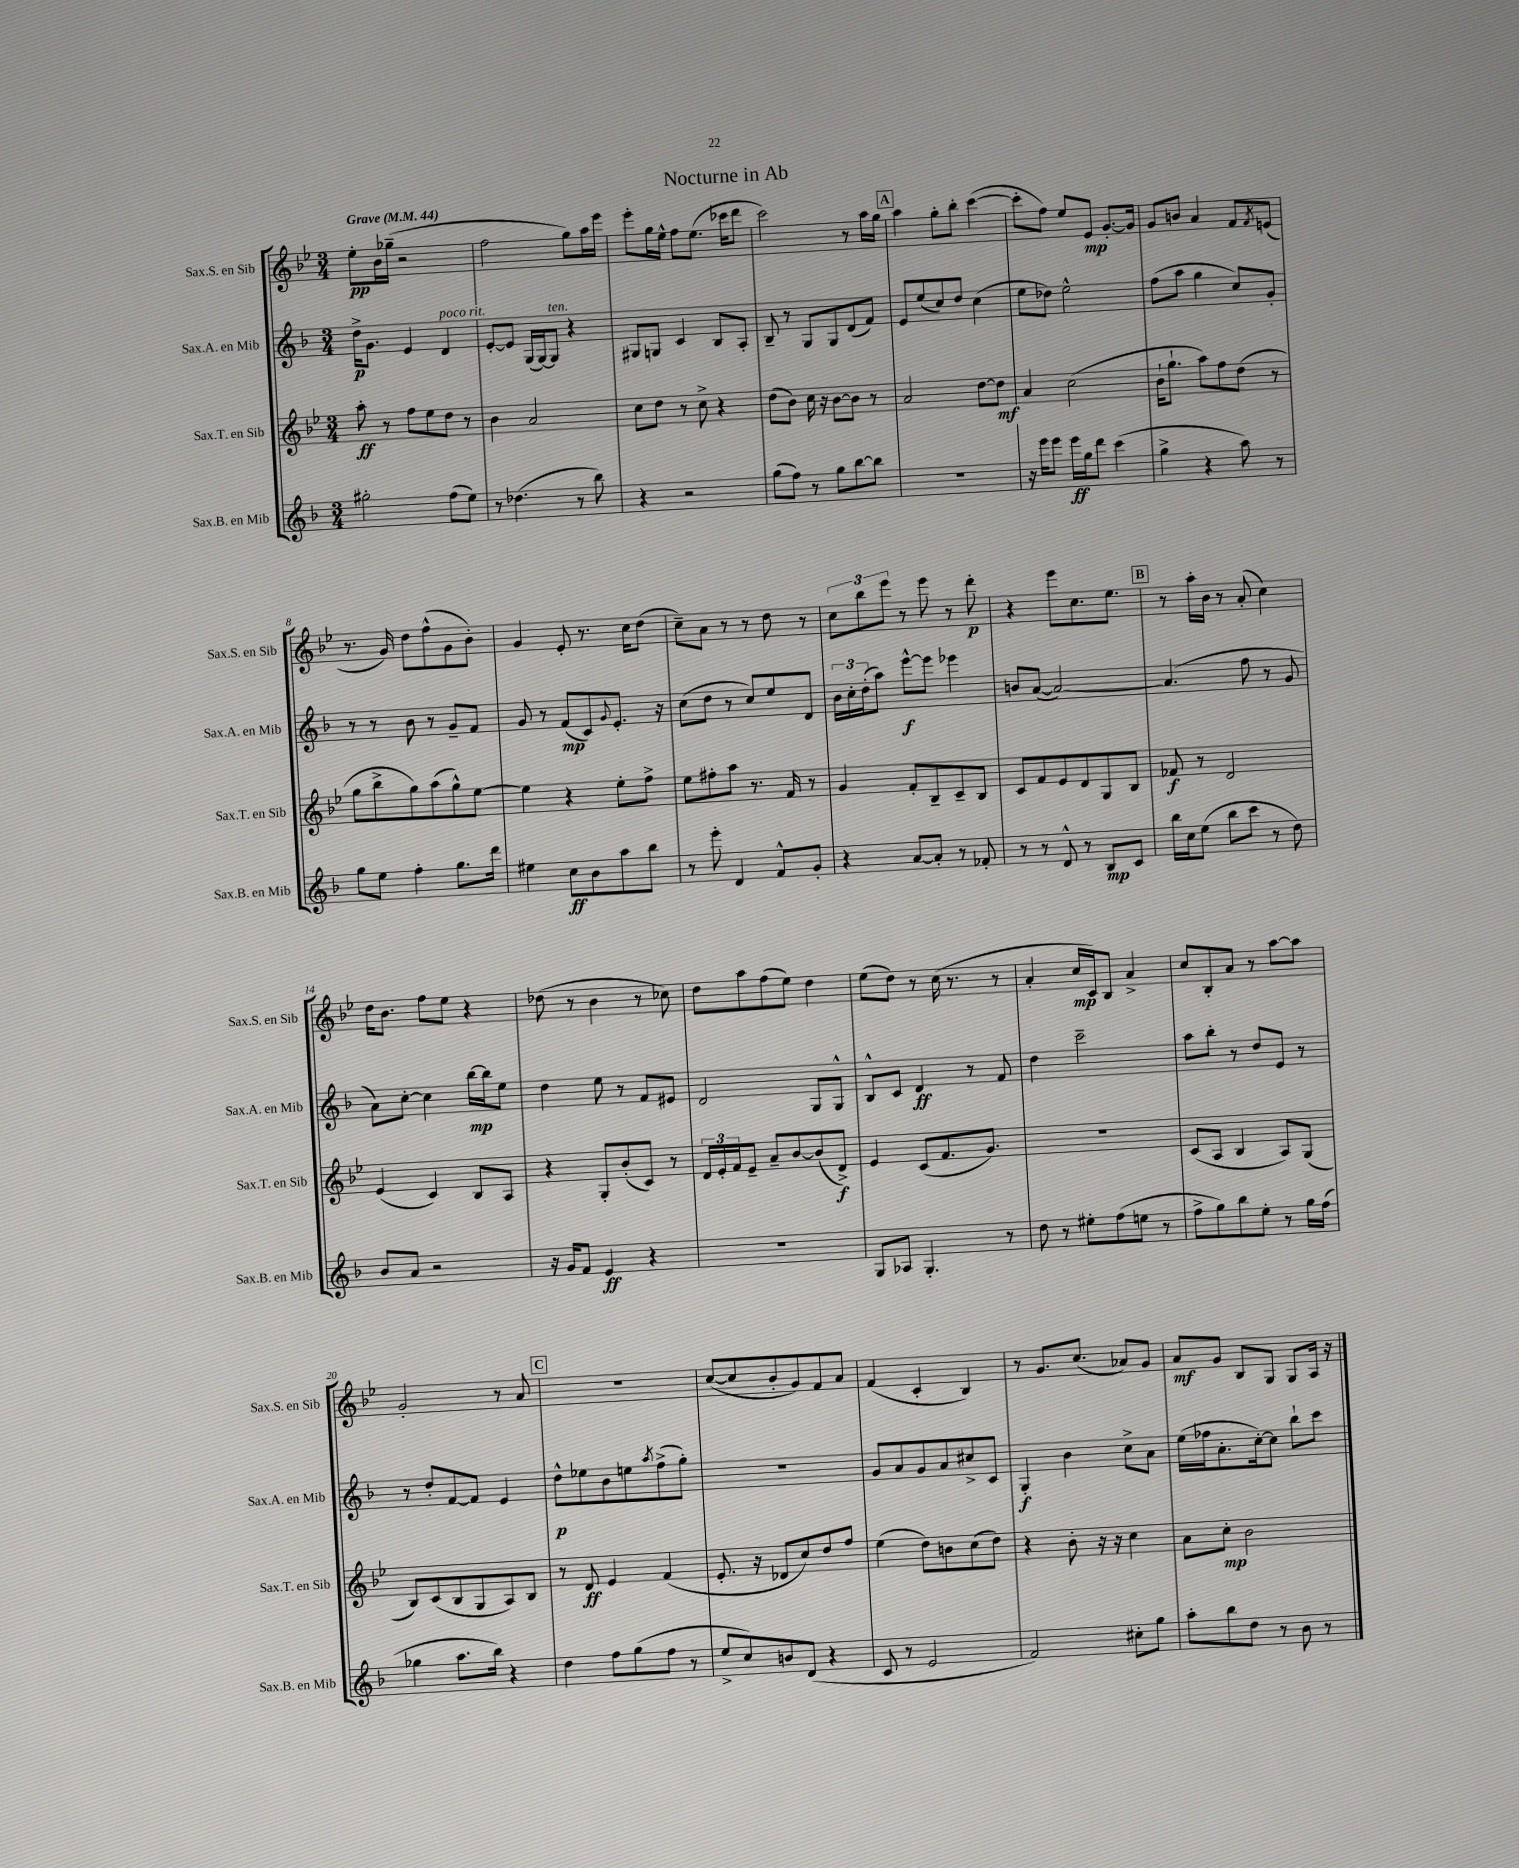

**kern	**kern	**kern	**kern
*staff4	*staff3	*staff2	*staff1
*clefG2	*clefG2	*clefG2	*clefG2
*k[b-]	*k[b-e-]	*k[b-]	*k[b-e-]
*M3/4	*M3/4	*M3/4	*M3/4
*MM44	*MM44	*MM44	*MM44
2gg#'	8aa'	16dd^	8ee-'
.	.	8.g	.
.	8r	.	16b-
.	.	.	(16gg-~
.	8ff	4e	2r
.	8ee-	.	.
(8ff	8dd	4d	.
8ee)	8r	.	.
=	=	=	=
8r	4b-	[8e'	2ff
(4.dd-	.	8e]	.
.	2a	(16G	.
.	.	[16G)	.
.	.	8G]	.
8r	.	4r	8gg)
8bb-)	.	.	16aa
.	.	.	16eee-
=	=	=	=
4r	8cc	8G#	8eee-'
.	8dd	8G	16gg
.	.	.	16ee-^^
2r	8r	4c	8ff
.	8cc^	.	(8.ee-
.	4r	8B-	.
.	.	.	16ccc-
.	.	8A'	8ddd
=	=	=	=
(8gg	(8dd	8B-~	2ccc)
8ff)	8b-)	8r	.
8r	16cc	8G	.
.	16r	.	.
8gg	[8b-	8G	.
[8bb-	8b-]	(8d	8r
8bb-]	8r	8f)	16aa
.	.	.	16gg
=	=	=	=
2.r	2a	8e	4aa
.	.	(8ee	.
.	.	8cc)	8gg'
.	.	8dd	8bb-'
.	[8dd	(4cc	([4ccc
.	8dd]	.	.
=	=	=	=
16r	4a	8ee	8ccc']
16eee	.	.	.
8eee	.	8dd-)	8ff)
16eee	(2cc	2ee^^	8ee-
16gg	.	.	.
8ddd	.	.	8e-
(4ccc	.	.	[8.g'
.	.	.	16g]
=	=	=	=
4gg^	16b-`	(8ff	8g
.	8.gg`	.	.
.	.	8aa	8b
4r	8aa)	4gg	4a
.	8ff	.	.
8aa)	(8dd	8cc)	8f
.	.	.	8qf
8r	8r	8g'	(8e
=	=	=	=
8gg	8gg	8r	8.r
8ee	8bb-^	8r	.
.	.	.	16g)
4ff'	8gg)	8b-	8dd
.	(8aa	8r	(8ff^^
8.gg	8gg^^)	8g~	8g
.	[8ee-	8f	8b-')
16ddd	.	.	.
=	=	=	=
4ee#	4ee-]	8g	4g
.	.	8r	.
8cc	4r	(8f	8e-'
8b-	.	8c)	8.r
.	.	8qqg	.
8aa	8ee-'	8.e'	.
.	.	.	16cc
8bb-	8ff^	.	(8dd
.	.	16r	.
=	=	=	=
8r	8ee-	(8cc	8cc~)
8eee'	8ff#'	8dd	8a
4d	8aa	8r	8r
.	8.r	8cc)	8r
8f^^	.	8ee	8dd
.	16f	.	.
8g'	8r	8d	8r
=	=	=	=
4r	4g	24b-	12cc
.	.	24cc'	.
.	.	(24dd'	12bb-
.	.	8aa)	.
.	.	.	12eee-
[8a	8f'	[8eee^^	8r
8a']	8B-~	8eee]	8eee-
8r	8c~	4eee-	8r
8f-'	8B-	.	8ddd'
=	=	=	=
8r	8c	8b	4r
8r	8f	([8a	.
8d^^	8e-	2a_)	8eee-
8r	8d	.	8.cc
8B-	8G	.	.
.	.	.	8.ee-
8c	8B-	.	.
=	=	=	=
16bb-	8f-	(4.a]	8r
16cc	.	.	.
(8ee	8r	.	16aa'
.	.	.	16b-
8bb-	2d	.	8r
8ccc	.	8ff	(8a'
8r	.	8r	4cc)
8dd)	.	8g	.
=	=	=	=
8b-	(4e-	8a)	16dd
.	.	.	8.b-
8a	.	[8cc'	.
2r	4c)	4cc]	8ff
.	.	.	8ee-
.	8B-	[16bb-	4r
.	.	16bb-]	.
.	8A	8ee	.
=	=	=	=
16r	4r	4dd	(8dd-
16g	.	.	.
8f	.	.	8r
4e	8G'	8ee	4b-
.	(8b-'	8r	.
4r	8c)	8f	8r
.	8r	8e#	8cc-)
=	=	=	=
2.r	24d	2d	8dd
.	24e-'	.	.
.	24f	.	.
.	8e-~	.	8aa
.	8a~	.	(8ff
.	[8b-	.	8ee-)
.	(8b-]	8G	4dd
.	8d^)	8G^^	.
=	=	=	=
8G	4e-	8B-^^	(8ee-
8A-	.	8c	8dd)
4.G'	(8c	4d	8r
.	8.f	.	(16cc
.	.	.	8.r
.	.	8r	.
.	8.g)	.	.
8r	.	8f	8r
=	=	=	=
8dd	2.r	4dd	4a'
8r	.	.	.
8ee#'	.	2ccc~	16cc
.	.	.	16c)
(8ff	.	.	8B-
8ee	.	.	4a^
8r	.	.	.
=	=	=	=
8ff^	(8c	8aa	8cc
8gg)	8A	8bb-'	8B-'
8bb-	4B-	8r	8a
8ee'	.	8dd	8r
8r	8A)	8e	[8aa
16gg	(8G	8r	8aa]
(16ff	.	.	.
=	=	=	=
4gg-	8B-)	8r	2g'
.	(8c	8dd'	.
8.aa	8B-	[8f	.
.	8G	8f]	.
16bb-)	.	.	.
4r	8A)	4e	8r
.	8B-	.	8a
=	=	=	=
4dd	8r	8dd^^	2.r
.	8d	8ee-	.
8ff	4e-	8b-	.
(8gg	.	8ee	.
.	.	8qaa	.
8ff	(4f	(8ff^	.
8r	.	8gg')	.
=	=	=	=
8ee^	8.e-'	2.r	([8cc
8cc)	.	.	8cc]
.	16r	.	.
8b	8d-	.	8b-'
(8d	8cc)	.	8g)
4r	8dd	.	8f
.	8ff	.	8a
=	=	=	=
8c	(4ee-	8g	(4f
8r	.	8a	.
2e	8dd)	8g	4c'
.	8b	8a	.
.	(8cc	8cc#^	4B-)
.	8dd)	8c	.
=	=	=	=
2f)	4r	4G'	8r
.	.	.	8.g
.	8b-'	4b-	.
.	.	.	(8.cc
.	16r	.	.
.	16r	.	.
8cc#'	4cc	8cc^	8a-)
8gg	.	8a	8g
=	=	=	=
8aa'	8a	(16ee	8a
.	.	16ff-	.
8bb-	8cc'	8.a'	8g
8dd	2b-	.	8B-
.	.	[16cc')	.
8r	.	8cc]	8G
8b-	.	8bb-`	8G
8r	.	8ccc	16A
.	.	.	16r
==	==	==	==
*-	*-	*-	*-
